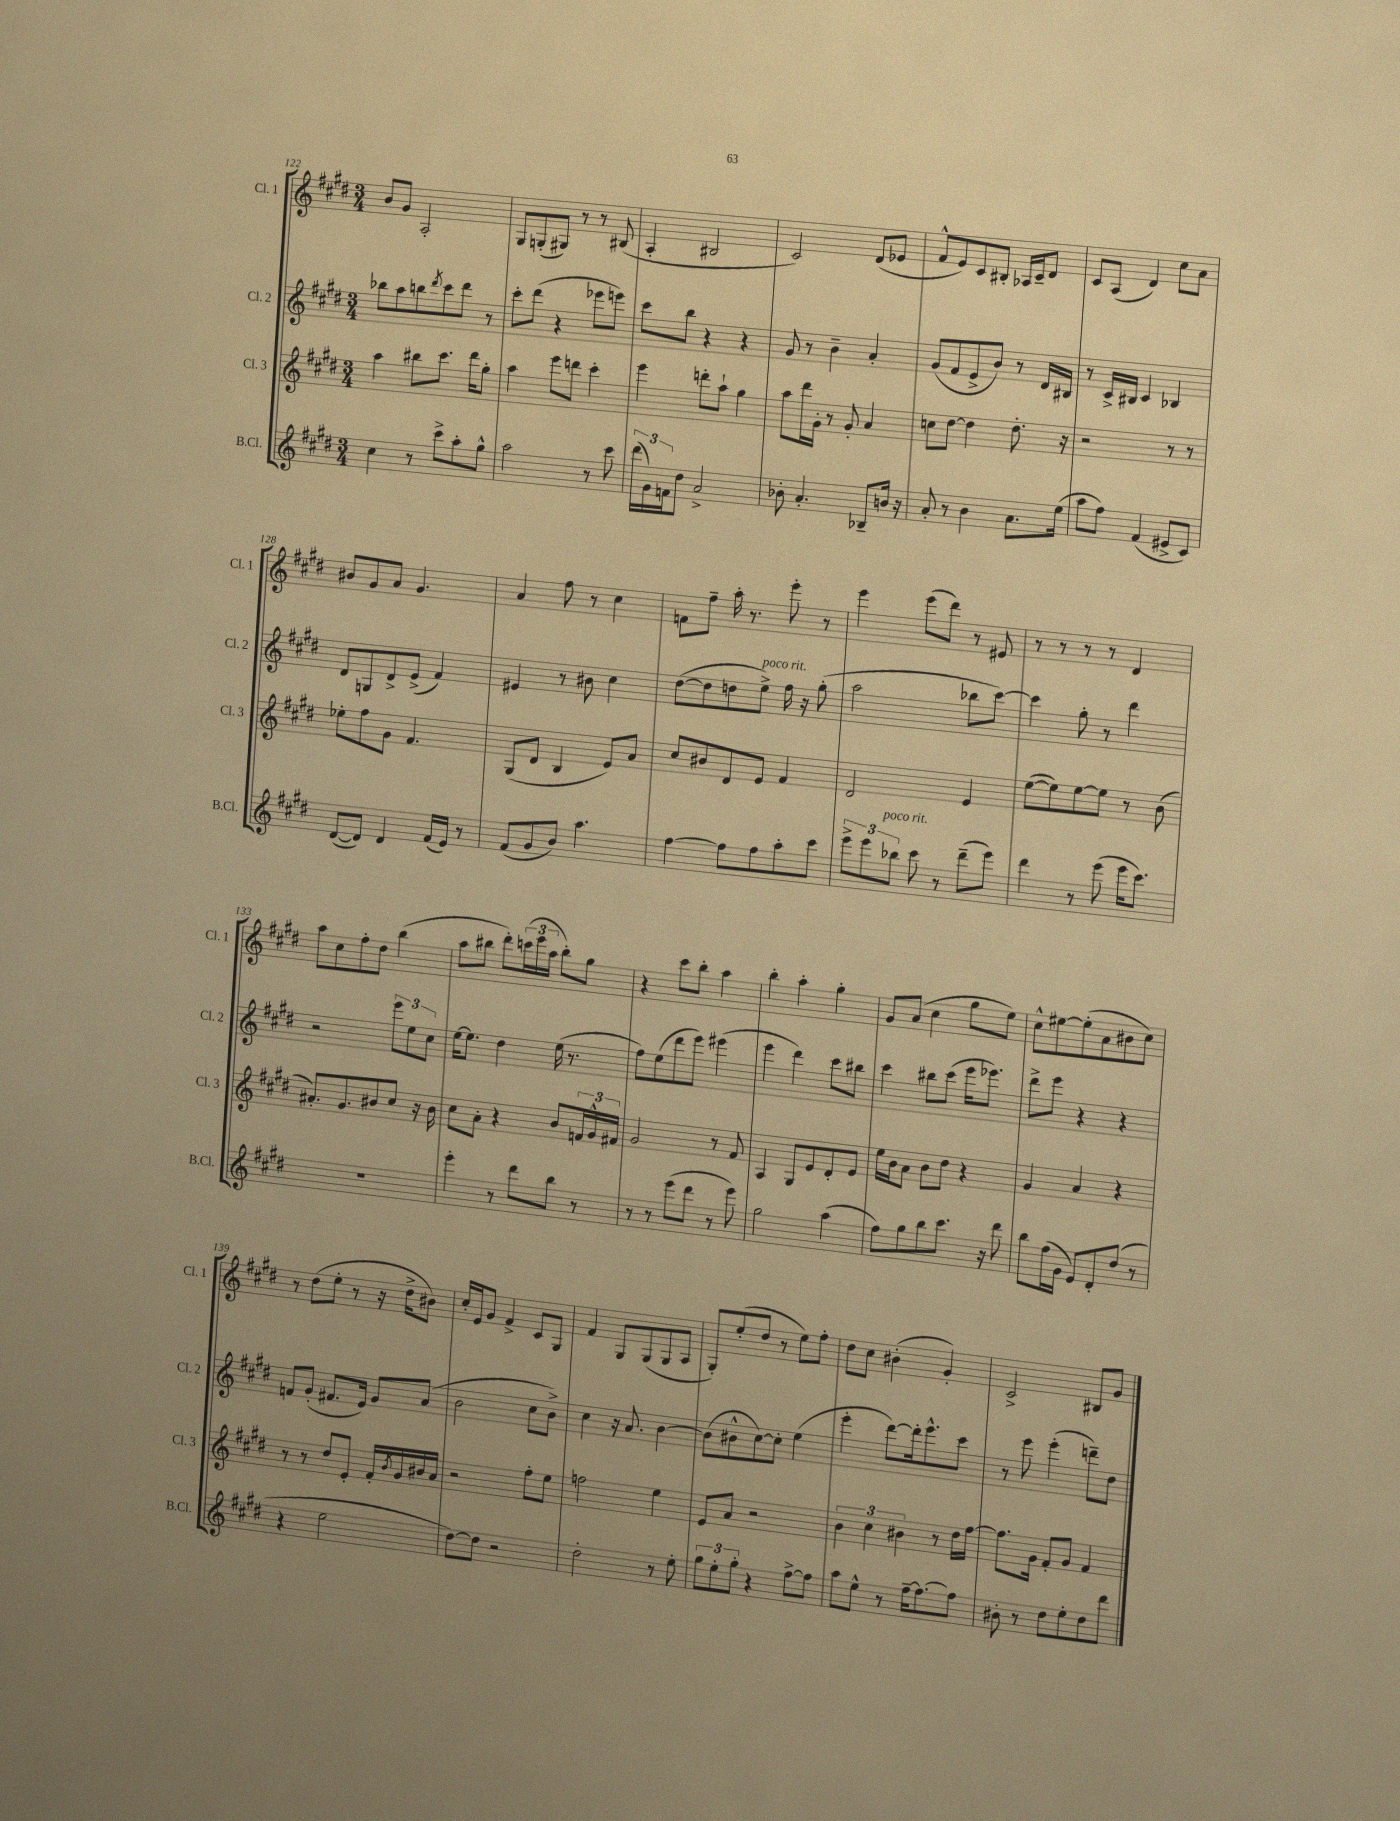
<<
\new StaffGroup <<
\new Staff = "s0" \with { instrumentName = "Cl. 1" shortInstrumentName = "Cl. 1" } {
    \clef treble \key e \major \numericTimeSignature \time 3/4
    b'8 gis'8 a2-. |
    gis8 g8-.( gis8) r8 r8 bis8( |
    a4-. bis2 |
    cis'2) dis'8( ees'8 |
    fis'8-^ e'8) cis'8 bis8-. aes16 cis'16-- dis'8 |
    cis'8 a8( dis'4) cis''8 a'8 |
    bis'8 gis'8 a'8 gis'4. |
    a'4 fis''8 r8 cis''4 |
    f'8 fis''8-- a''16-. r8. e'''8-. r8 |
    e'''4 e'''8( dis'''8) r8 eis'8 |
    r8 r8 r8 r8 dis'4 |
    a''8 cis''8 fis''8-. dis''8 b''4( |
    a''8 bis''8 dis'''8-.) \tuplet 3/2 { c'''16( e'''16 a''16 } bis''8-.) gis''8 |
    r4 cis'''8 b''8-. a''4 |
    b''4-. a''4-. gis''4-. |
    gis'8 a'8( cis''4 gis''8 e''8) |
    cis''8-^ eis''8~ eis''8-.( a'8 bis'8 cis''8) |
    r8 dis''8( e''8-. r8 r16 dis''16-> bis'8) |
    cis''16-. e'16 gis'8 fis'4-> cis'8 gis8 |
    fis'4 gis8 gis8( gis8 a8 |
    gis8-.) e''8-.( dis''8 r8 e''8) fis''8-. |
    dis''8 cis''8 bis'4-.( gis'4-.) |
    cis'2-> bis8 gis'8 \bar "|." |
}
\new Staff = "s1" \with { instrumentName = "Cl. 2" shortInstrumentName = "Cl. 2" } {
    \clef treble \key e \major \numericTimeSignature \time 3/4
    bes''8 a''8 b''8 \acciaccatura { dis'''8 } cis'''8 dis'''8 r8 |
    cis'''8-. dis'''8( r4 ees'''8 e'''8) |
    cis'''8 b''8 r4 r4 |
    gis'8 r8 b'4-- a'4-. |
    gis'8( fis'8 e'8-> b'8) r8 dis'16 bis16 |
    r8 cis'16-> bis16 cis'4 bes4 |
    dis'8 g8 dis'8-> e'8->( fis'4) |
    eis'4 r8 bis'8 cis''4 |
    dis''8~( dis''8 d''8 e''8->^\markup { \italic "poco rit." }) fis''16 r16 gis''8-.( |
    a''2 bes''8 cis'''8~) |
    cis'''4 gis''8-. r8 dis'''4 |
    r2 \tuplet 3/2 { e'''8 e''8 cis''8 } |
    e''16~ e''8. dis''4 e''16( r8. |
    fis''8) e''8( dis'''8 e'''8) eis'''4( |
    e'''4 dis'''4) cis'''8 bis''8 |
    cis'''4 bis''8 cis'''8( e'''16 ees'''8.) |
    dis'''8-> e'''8 r4 r4 |
    f'8 gis'8-.( fis'8. e'16) gis'8 a'8( |
    b'2 cis''8 b'8->) |
    cis''4 r16 a'8. b'4~ |
    b'8( bis'8-^ cis''8~) cis''8-. e''4( |
    e'''4-. dis'''8~) dis'''16-. e'''8.-^ cis'''8 |
    r8 e'''8 e'''4-.( d'''8--) dis''8 \bar "|." |
}
\new Staff = "s2" \with { instrumentName = "Cl. 3" shortInstrumentName = "Cl. 3" } {
    \clef treble \key e \major \numericTimeSignature \time 3/4
    a''4 bis''8 cis'''8. dis'''16 gis''8-. |
    a''4 e'''8 d'''8 cis'''4-. |
    e'''4 d'''8-. a''8-! gis''4 |
    a''8 dis'''16 gis'16-. r8 gis'8-. a'4 |
    c''8 dis''8~ dis''4 dis''8.-. r16 |
    r2 r8 r8 |
    ees''8-. fis''8 gis'8 fis'4. |
    gis8( dis'8 b4 e'8) a'8 |
    cis''8 bis'8 dis'8 e'8 fis'4 |
    dis'2 e'4 |
    e''8~( e''8) e''8~ e''8 r8 b'8( |
    ais'8.-.) gis'8. bis'8 cis''8 r16 bis'16 |
    cis''8 a'8-. r4 b'8 \tuplet 3/2 { f'16 gis'16-^ fis'16 } |
    gis'2 r8 fis'8 |
    a4 gis8 e'8 dis'8-. e'8 |
    e''16 b'16 a'8 b'8 dis''8 r4 |
    gis'4 a'4 r4 |
    r8 r8 dis''8 e'8-. fis'16-. \acciaccatura { b'8 } gis'16 bis'16 a'16 |
    r2 fis''8-. e''8 |
    f''2 e''4 |
    e'8 a'8 r2 |
    \tuplet 3/2 { b'4 cis''4 bis'4 } r8 dis''16 fis''16~ |
    fis''8. gis'16 fis'8-. gis'8 fis'4 \bar "|." |
}
\new Staff = "s3" \with { instrumentName = "B.Cl." shortInstrumentName = "B.Cl." } {
    \clef treble \key e \major \numericTimeSignature \time 3/4
    cis''4 r8 cis'''8-> a''8-. gis''8-^ |
    a''2 r8 cis'''8 |
    \tuplet 3/2 { dis'''16( gis'16) f'16 } dis''8 a'2-> |
    bes'8-. a'4.-. bes8-- b'16 r16 |
    a'8-. r8 b'4 a'8. e''16( |
    a''8 fis''8) fis'4( eis'8-> cis'8) |
    dis'8~( dis'8) dis'4 fis'16( e'16) r8 |
    fis'8( gis'8 b'8) a''4. |
    fis''4~ fis''8 fis''8 a''8-. cis'''8 |
    \tuplet 3/2 { e'''8-> e'''8 bes''8^\markup { \italic "poco rit." } } cis'''8 r8 dis'''8--( e'''8) |
    dis'''4 r8 e'''8( e'''16 cis'''8.) |
    R2. |
    e'''4-. r8 dis'''8 b''8 r8 |
    r8 r8 e'''8( dis'''8 r8 e'''8) |
    gis''2 a''4( |
    fis''8) gis''8 b''8 cis'''8. r16 dis'''8 |
    b''8 fis''16( gis'16 e'8) dis'8-. dis''8( r8 |
    r4 e''2 |
    dis''8~) dis''8 r2 |
    dis''2-. r8 e''8-. |
    \tuplet 3/2 { gis''8 e''8-. gis''8-. } r4 fis''8~-> fis''8 |
    a''8 e''8-^ r8 fis''16~-- fis''8.~ fis''8 |
    bis'8-. r8 dis''8 e''8-. dis''8 dis'''8 \bar "|." |
}
>>
>>
\layout { \context { \Score currentBarNumber = #122 } }
